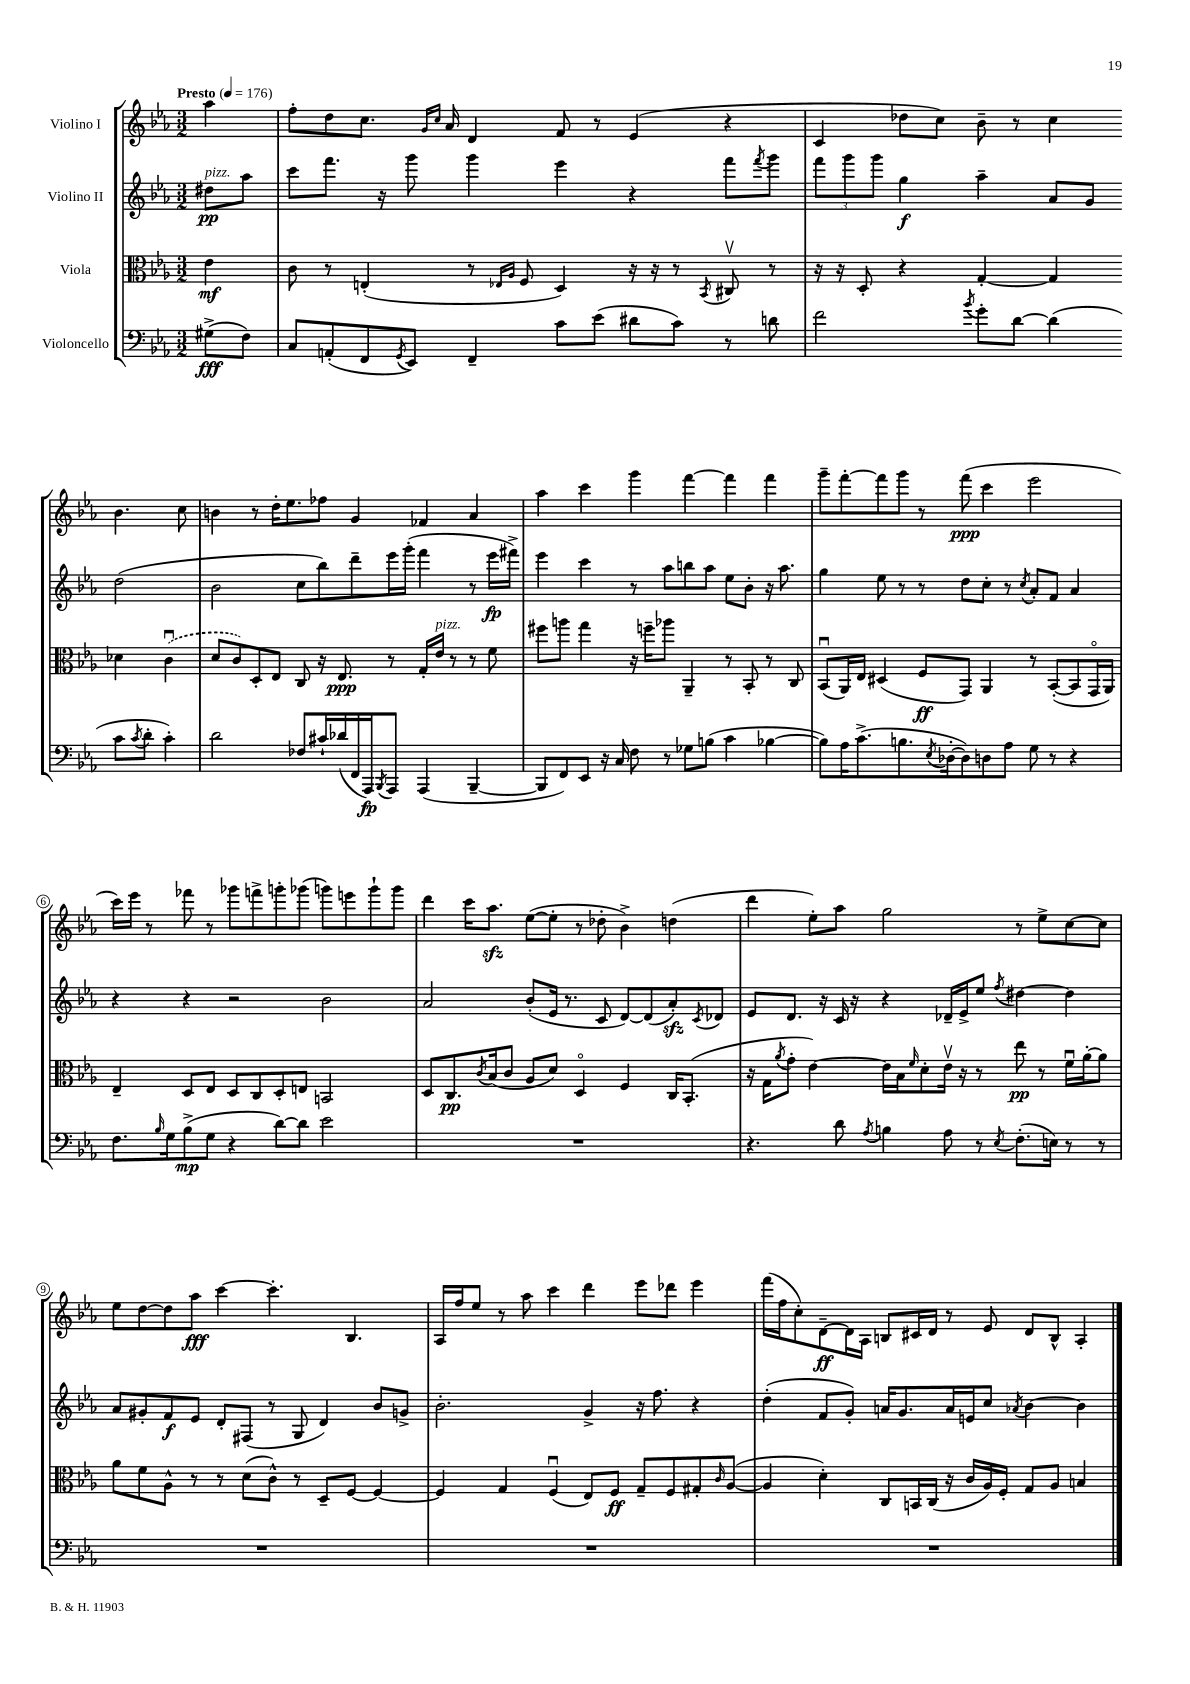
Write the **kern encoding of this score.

**kern	**dynam	**kern	**dynam	**kern	**dynam	**kern	**dynam
*part4	*part4	*part3	*part3	*part2	*part2	*part1	*part1
*staff4	*staff4	*staff3	*staff3	*staff2	*staff2	*staff1	*staff1
*I"Violoncello	*	*I"Viola	*	*I"Violino II	*	*I"Violino I	*
*clefF4	*	*clefC3	*	*clefG2	*	*clefG2	*
*k[b-e-a-]	*	*k[b-e-a-]	*	*k[b-e-a-]	*	*k[b-e-a-]	*
*M3/2	*	*M3/2	*	*M3/2	*	*M3/2	*
*MM176	*	*MM176	*	*MM176	*	*MM176	*
=	=	=	=	=	=	=	=
!	!	!	!	!	!	!LO:TX:a:B:t=Presto	!
!	!	!	!	!LO:TX:a:i:t=pizz.	!	!	!
(8G#X^\L	fff	4e-\	mf	8dd#X\L	pp	4aa-\	.
8F\J)	.	.	.	8aa-\J	.	.	.
=1	=1	=1	=1	=1	=1	=1	=1
8C/L	.	8c\	.	8ccc\L	.	8ff'\L	.
(8AAn'/	.	8r	.	8.fff\J	.	8dd\	.
8FF/	.	(4En'/	.	.	.	8.cc\J	.
.	.	.	.	16r	.	.	.
8qGG/	.	.	.	.	.	.	.
8EE-/J)	.	.	.	8ggg\	.	.	.
.	.	.	.	.	.	16qqg/LL	.
.	.	.	.	.	.	16qqcc/JJ	.
.	.	.	.	.	.	16a-/	.
4FF~/	.	8r	.	4ggg\	.	4d/	.
.	.	16qqE-X/LL	.	.	.	.	.
.	.	16qqA-/JJ	.	.	.	.	.
.	.	8F/	.	.	.	.	.
8c\L	.	4D/)	.	4eee-\	.	8f/	.
(8e-\J	.	.	.	.	.	8r	.
8d#X\L	.	16r	.	4r	.	(4e-/	.
.	.	16r	.	.	.	.	.
8c\J)	.	8r	.	.	.	.	.
.	.	8qBB-/	.	.	.	.	.
8r	.	8C#Xv/	.	8fff\L	.	4r	.
.	.	.	.	8qfff/	.	.	.
8dn\	.	8r	.	8ggg\J	.	.	.
=2	=2	=2	=2	=2	=2	=2	=2
2f\	.	16r	.	12fff\L	.	4c/	.
.	.	16r	.	.	.	.	.
.	.	.	.	12ggg\	.	.	.
.	.	8D'/	.	.	.	.	.
.	.	.	.	12ggg\J	.	.	.
.	.	4r	.	4gg\	f	8dd-X\L	.
.	.	.	.	.	.	8cc\J)	.
8qb-/	.	.	.	.	.	.	.
8g'\L	.	[4G'/	.	4aa-~\	.	8b-~\	.
[8d\J	.	.	.	.	.	8r	.
(4d\]	.	4G/]	.	8a-/L	.	4cc\	.
.	.	.	.	8g/J	.	.	.
8c\L	.	4d-X\	.	(2dd\	.	4.b-\	.
8qc/	.	.	.	.	.	.	.
8d'\J	.	.	.	.	.	.	.
4c'\)	.	(4cu\	.	.	.	.	.
.	.	.	.	.	.	8cc\	.
!!LO:LB:g=z
=3	=3	=3	=3	=3	=3	=3	=3
2d\	.	8d/L	.	2b-\	.	4bn\	.
.	.	8c/)	.	.	.	.	.
.	.	8D'/	.	.	.	8r	.
.	.	8E-/J	.	.	.	16dd'\KL	.
.	.	.	.	.	.	8.ee-\	.
8F-X/L	.	8C/	.	8cc\L	.	.	.
16c#X`/L	.	16r	.	8bb-\)	.	8ff-X\J	.
(16d-X/	.	8.E-/	ppp	.	.	.	.
16FF/	.	.	.	8ddd~\	.	4g/	.
16AAA-/J)	fp	.	.	.	.	.	.
8qBBB-/	.	.	.	.	.	.	.
8AAA-/J	.	8r	.	16eee-\L	.	.	.
.	.	.	.	(16ggg'\JJ	.	.	.
(4AAA-/	.	16G'/LL	.	4fff\	.	4f-X/	.
!	!	!LO:TX:a:i:t=pizz.	!	!	!	!	!
.	.	16e-/JJ	.	.	.	.	.
.	.	8r	.	.	.	.	.
[4BBB-~/	.	8r	.	8r	.	4a-/	.
.	.	8f\	.	16eee-\LL	fp	.	.
.	.	.	.	16fff#X^\JJ)	.	.	.
=4	=4	=4	=4	=4	=4	=4	=4
8BBB-/L]	.	8ff#X\L	.	4eee-\	.	4aa-\	.
8FF/)	.	8aan\J	.	.	.	.	.
8EE-/J	.	4gg\	.	4ccc\	.	4ccc\	.
16r	.	.	.	.	.	.	.
16C/	.	.	.	.	.	.	.
8F\	.	16r	.	8r	.	4ggg\	.
.	.	16ffn~\KL	.	.	.	.	.
8r	.	8aa-X\J	.	8aa-\L	.	.	.
8G-X\L	.	4AA-~/	.	8bbn\	.	[4fff\	.
(8Bn\J	.	.	.	8aa-\J	.	.	.
4c\	.	8r	.	8ee-\L	.	4fff\]	.
.	.	8BB-'/	.	8b-'\J	.	.	.
[4B-X\	.	8r	.	16r	.	4fff\	.
.	.	.	.	8.aa-\	.	.	.
.	.	8C/	.	.	.	.	.
=5	=5	=5	=5	=5	=5	=5	=5
8B-\L])	.	(8BB-u/L	.	4gg\	.	8ggg~\L	.
16A-\K	.	16AA-/L)	.	.	.	[8fff'\	.
(8.c^\	.	16E-/JJ	.	.	.	.	.
.	.	(4D#X/	.	8ee-\	.	8fff\]	.
8.Bn\	.	.	.	8r	.	8ggg\J	.
.	.	8F/L	ff	8r	.	8r	.
8qE-/	.	.	.	.	.	.	.
[16D-X'\k	.	.	.	.	.	.	.
8D-\])	.	8GG/J)	.	8dd\L	.	(8fff\	ppp
8Dn\	.	4AA-/	.	8cc'\J	.	4ccc\	.
8A-\J	.	.	.	8r	.	.	.
.	.	.	.	8qcc/	.	.	.
8G\	.	8r	.	8a-'/L	.	2eee-\	.
8r	.	([8BB-'/L	.	8f/J	.	.	.
4r	.	8BB-/]	.	4a-/	.	.	.
.	.	16GG/L	.	.	.	.	.
.	.	16AA-/JJ)	.	.	.	.	.
!!LO:LB:g=z
=6	=6	=6	=6	=6	=6	=6	=6
8.F\L	.	4E-~/	.	4r	.	16ccc\LL)	.
.	.	.	.	.	.	16eee-\JJ	.
.	.	.	.	.	.	8r	.
16qqB-/	.	.	.	.	.	.	.
16G\k	.	.	.	.	.	.	.
(8B-^\	mp	8D/L	.	4r	.	8fff-X\	.
8G\J	.	8E-/J	.	.	.	8r	.
4r	.	8D/L	.	2r	.	8ggg-X\L	.
.	.	8C/	.	.	.	8fffn^\	.
[8d\L)	.	8D'/	.	.	.	8gggn'\	.
8d\J]	.	8En/J	.	.	.	(8ggg-X\J	.
2e-\	.	2BBn/	.	2b-\	.	8gggn\L)	.
.	.	.	.	.	.	8eeen\	.
.	.	.	.	.	.	8ggg`\	.
.	.	.	.	.	.	8ggg\J	.
=7	=7	=7	=7	=7	=7	=7	=7
1.r	.	8D/L	.	2a-/	.	4ddd\	.
.	.	8.C/	pp	.	.	.	.
.	.	.	.	.	.	16ccc\KL	.
.	.	8qc/	.	.	.	.	.
.	.	(16B-/k	.	.	.	8.aa-zz\J	.
.	.	8c/J	.	.	.	.	.
.	.	8A-/L	.	(8b-'/L	.	([8ee-\L	.
.	.	8d/J)	.	16e-/Jk	.	8ee-'\J]	.
.	.	.	.	8.r	.	.	.
.	.	4D/	.	.	.	8r	.
.	.	.	.	8c/	.	8dd-X'\	.
.	.	4F/	.	[8d/L)	.	4b-^\)	.
.	.	.	.	(8d/]	.	.	.
.	.	16C/KL	.	8a-zz'/)	.	(4ddn\	.
.	.	(8.BB-'/J	.	.	.	.	.
.	.	.	.	8qc/	.	.	.
.	.	.	.	8d-X/J	.	.	.
=8	=8	=8	=8	=8	=8	=8	=8
4.r	.	16r	.	8e-/L	.	4ddd\	.
.	.	16G\KL	.	.	.	.	.
.	.	8qa-/	.	.	.	.	.
.	.	8g'\J	.	8.d/J	.	.	.
.	.	[4e-\)	.	.	.	8ee-'\L)	.
.	.	.	.	16r	.	.	.
8d\	.	.	.	16c/	.	8aa-\J	.
.	.	.	.	16r	.	.	.
8qA-/	.	.	.	.	.	.	.
4Bn\	.	16e-\LL]	.	4r	.	2gg\	.
.	.	16B-\J	.	.	.	.	.
.	.	16qqf/	.	.	.	.	.
.	.	8d'\	.	.	.	.	.
8A-\	.	16e-v\Jk	.	16d-X~/LL	.	.	.
.	.	16r	.	16e-^/J	.	.	.
8r	.	8r	.	8ee-/J	.	.	.
8qE-/	.	.	.	8qff/	.	.	.
(8.F'\L	.	8ee-\	pp	[4dd#X\	.	8r	.
.	.	8r	.	.	.	8ee-^\L	.
16En\Jk)	.	.	.	.	.	.	.
8r	.	16fu\LL	.	4dd#\]	.	[8cc\	.
.	.	[16a-'\J	.	.	.	.	.
8r	.	8a-\J]	.	.	.	8cc\J]	.
!!LO:LB:g=z
=9	=9	=9	=9	=9	=9	=9	=9
1.r	.	8a-\L	.	8a-/L	.	8ee-\L	.
.	.	8f\	.	8g#X'/	.	[8dd\	.
.	.	8A-^^\J	.	8f/	f	8dd\]	.
.	.	8r	.	8e-/J	.	8aa-\J	fff
.	.	8r	.	8d'/L	.	[4ccc\	.
.	.	(8d\L	.	(8F#X/J	.	.	.
.	.	8c^^\J)	.	8r	.	4.ccc'\]	.
.	.	8r	.	8G/	.	.	.
.	.	8D~/L	.	4d/)	.	.	.
.	.	[8F/J	.	.	.	4.B-/	.
.	.	4F/_	.	8b-/L	.	.	.
.	.	.	.	8gn^/J	.	.	.
=10	=10	=10	=10	=10	=10	=10	=10
1.r	.	4F/]	.	2.b-'\	.	16A-/LL	.
.	.	.	.	.	.	16ff/J	.
.	.	.	.	.	.	8ee-/J	.
.	.	4G/	.	.	.	8r	.
.	.	.	.	.	.	8aa-\	.
.	.	(4Fu/	.	.	.	4ccc\	.
.	.	8E-/L)	.	4g^/	.	4ddd\	.
.	.	8F/J	ff	.	.	.	.
.	.	8G~/L	.	16r	.	8eee-\L	.
.	.	.	.	8.ff\	.	.	.
.	.	8F/	.	.	.	8ddd-X\J	.
.	.	8G#X'/	.	4r	.	4eee-\	.
.	.	16qqc/	.	.	.	.	.
.	.	([8A-/J	.	.	.	.	.
=11	=11	=11	=11	=11	=11	=11	=11
1.r	.	4A-/]	.	(4dd'\	.	(16fff\LL	.
.	.	.	.	.	.	16ff\J	.
.	.	.	.	.	.	8cc'\)	.
.	.	4d'\)	.	8f/L	.	[8d~\	ff
.	.	.	.	8g'/J)	.	16d\L]	.
.	.	.	.	.	.	16A-\JJ	.
.	.	8C/L	.	16an/KL	.	8Bn/L	.
.	.	.	.	8.g/	.	.	.
.	.	16BBn/L	.	.	.	16c#X/L	.
.	.	(16C/JJ	.	.	.	16d/JJ	.
.	.	16r	.	16a/L	.	8r	.
.	.	16c/LL	.	16en/J	.	.	.
.	.	16A-/)	.	8cc/J	.	8e-/	.
.	.	16F'/JJ	.	.	.	.	.
.	.	.	.	8qa-X/	.	.	.
.	.	8G/L	.	[4b-\	.	8d/L	.
.	.	8A-/J	.	.	.	8B^^/J	.
.	.	4Bn/	.	4b-\]	.	4A-'/	.
==	==	==	==	==	==	==	==
*-	*-	*-	*-	*-	*-	*-	*-
